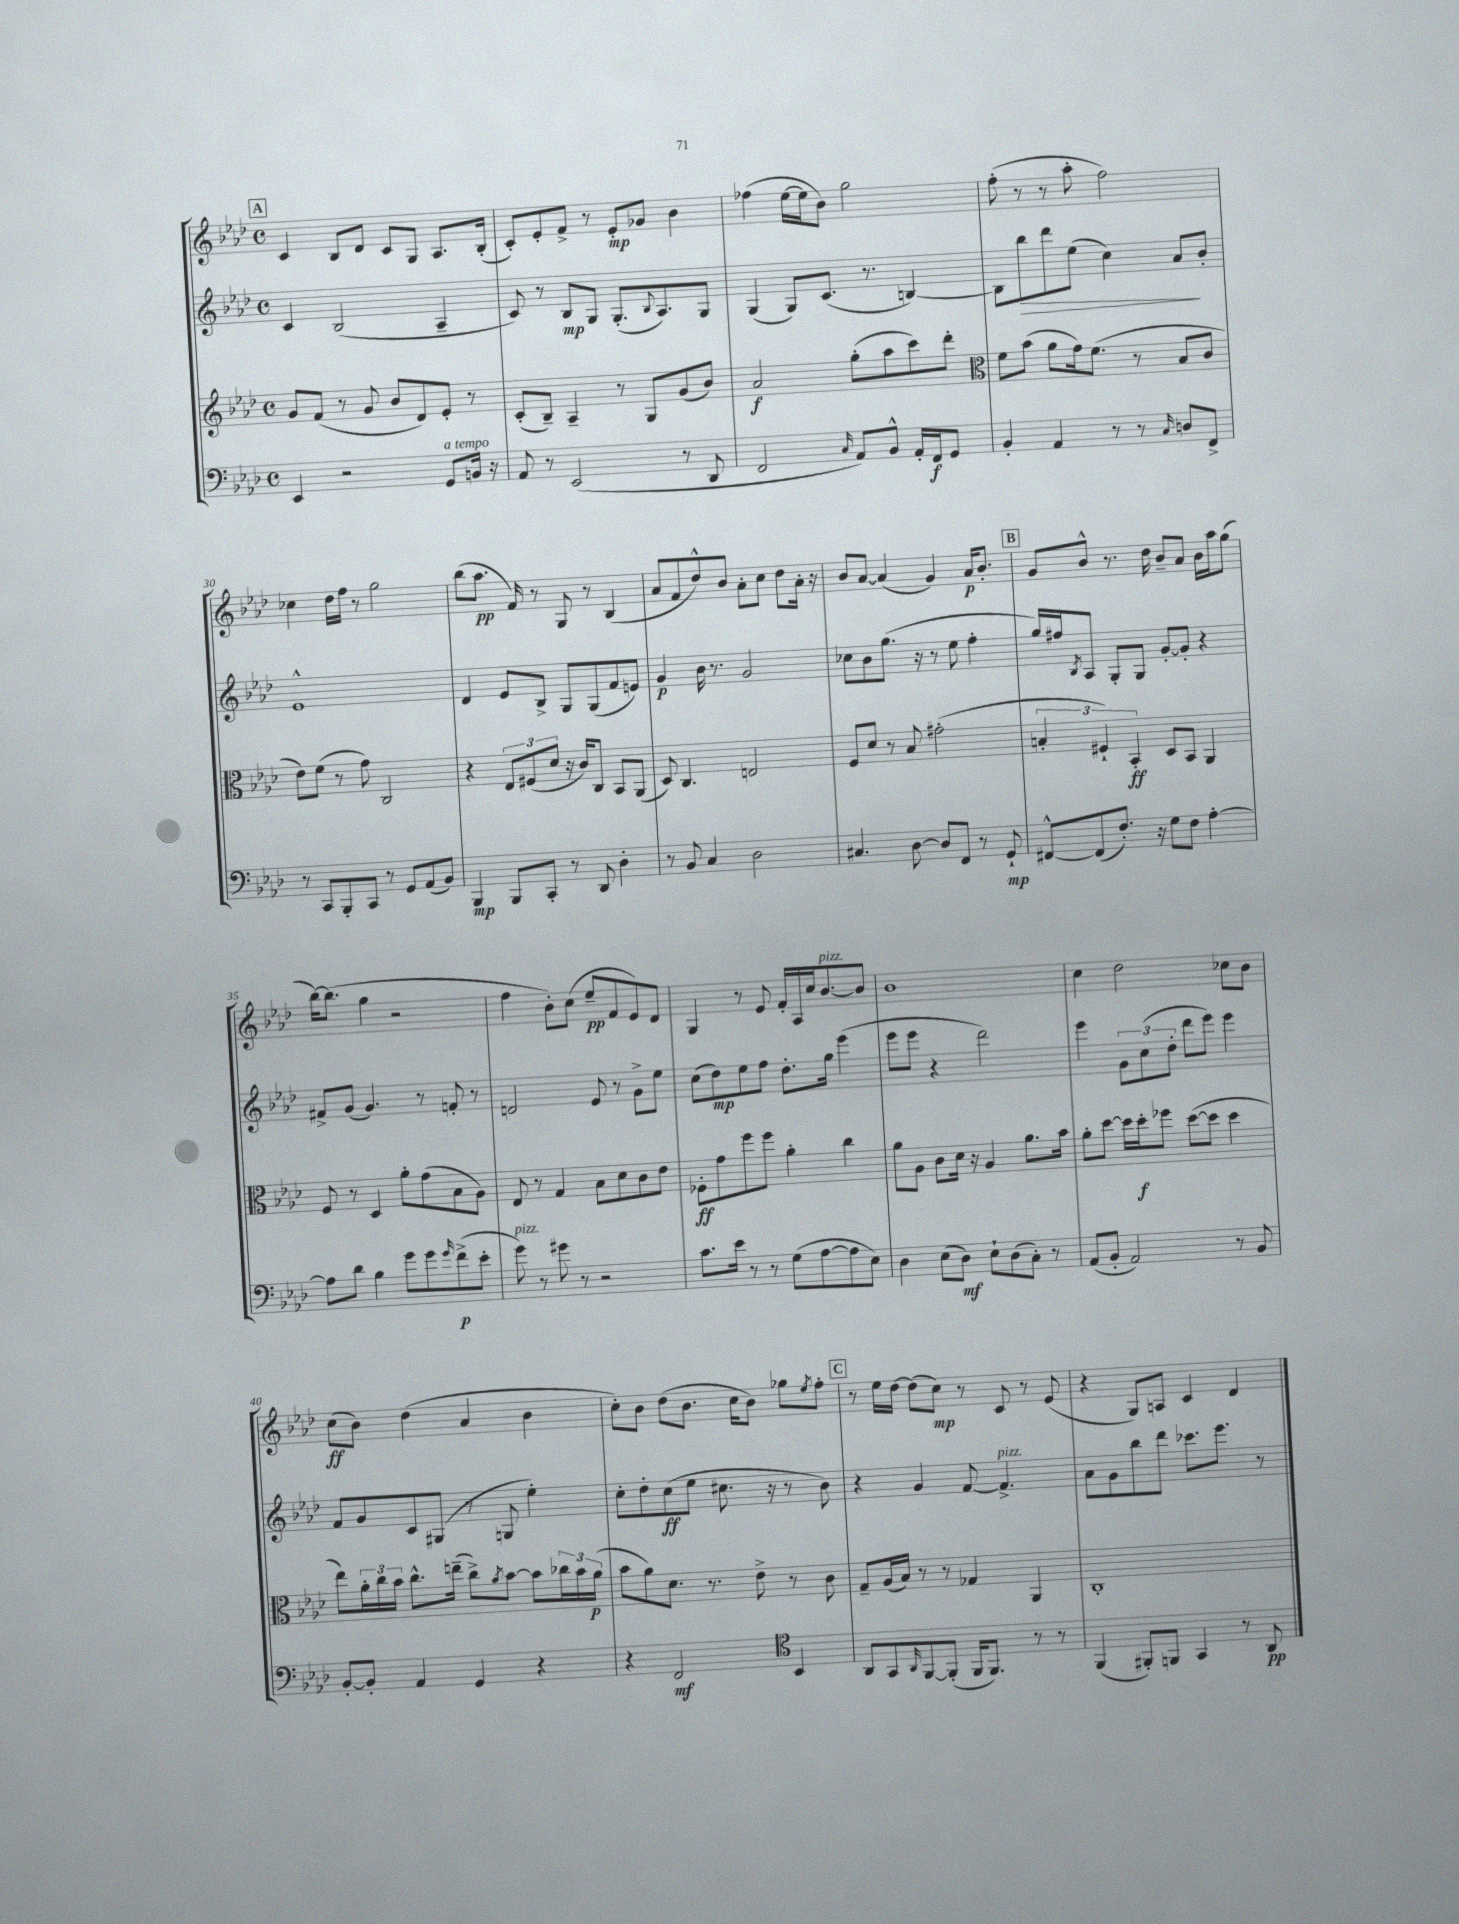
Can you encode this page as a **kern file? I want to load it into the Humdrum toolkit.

**kern	**kern	**kern	**kern
*staff4	*staff3	*staff2	*staff1
*clefF4	*clefG2	*clefG2	*clefG2
*k[b-e-a-d-]	*k[b-e-a-d-]	*k[b-e-a-d-]	*k[b-e-a-d-]
*M4/4	*M4/4	*M4/4	*M4/4
*met(c)	*met(c)	*met(c)	*met(c)
4EE-	8g	4c	4c
.	(8f	.	.
2r	8r	(2B-	8B-
.	8g	.	8d-
.	8b-	.	8c
.	8d-)	.	8G
8GG	8e-'	4A-~	8.A-
16BB	8r	.	.
16r	.	.	(16B-'
=	=	=	=
8AA-	(8c'	8c)	8c')
8r	8B-~)	8r	8e-'
(2EE-	4A-~	8B-	8f^
.	.	8G	8r
.	8r	(8.G'	8e-'
.	8G	.	8g-
.	.	8qqB-	.
.	.	8.A-)	.
8r	(8g	.	4b-
8DD-	8b-)	8G	.
=	=	=	=
2FF	2a-	(4G	(4ff-
.	.	8G)	[16ee-
.	.	.	16ee-]
.	.	(8.c	8b-)
16qqC	.	.	.
8AA-)	(8gg'	.	2gg
.	.	8.r	.
8BB-^^	8aa-	.	.
16AA-'	8ccc)	[4B)	.
16FF	.	.	.
8GG	8ddd-'	.	.
=	=	=	=
*	*clefC3	*	*
4BB-'	8f	8B]	(8ff'
.	(8b-	8bb-	8r
4AA-	8a-	8ddd-	8r
.	16g)	(8ee-	8aa-'
.	(8.f	.	.
8r	.	4cc)	2ff)
8r	8r	.	.
16qqC	.	.	.
8D	8B-	8a-	.
8FF^	8c	8b-'	.
=	=	=	=
8r	8e-)	1e-^^	4cc-
8CC	(8f	.	.
8BBB-'	8r	.	16dd-
.	.	.	16ff
8CC	8g)	.	8r
8r	2C	.	2gg
8GG	.	.	.
(8AA-	.	.	.
8BB-)	.	.	.
=	=	=	=
4BBB-	4r	4d-	(8bb-
.	.	.	8.aa-
8BBB-	12E-	8e-	.
.	.	.	16f)
.	(12F#	.	.
8CC'	.	8B-^	8r
.	12d-	.	.
8r	16r	8G	8G
.	16c)	.	.
8DD-	8C	(8G	8r
4D-'	8BB-	8f	(4B-
.	(8AA-	8e)	.
=	=	=	=
8r	8D-)	4g	8a-
8BB-	4.C	.	8f
4C	.	16b-	8dd-^^)
.	.	8.r	.
.	.	.	8b-
2D-	2E	2g	8a-'
.	.	.	8cc
.	.	.	8dd-
.	.	.	16a-'
.	.	.	16r
=	=	=	=
4.C#	8F	8cc-	8b-
.	8d-	8b-	[8a-
.	8r	(8.gg	(4a-]
[8D-	8B-	.	.
.	.	16r	.
8D-]	(2g#'	8r	4g)
8FF	.	8ee-	.
8r	.	4ff'	16a-
.	.	.	8.b-'
8GG`	.	.	.
=	=	=	=
[8FF#^^	6B'	16gg)	8g
.	.	16ff#	.
.	.	8qB-	.
(8FF#]	.	8A-	8b-^^
.	6F#`)	.	.
8.F')	.	8G'	8.r
.	6BB-'	.	.
.	.	8G	.
16r	.	.	16dd-
8G	8D-	[8g'	8b-~
8F	8BB-	8g']	8a-
[4A-'	4AA-	4r	16b-
.	.	.	16aa-
.	.	.	(8gg
=	=	=	=
8A-]	8F	8f#^	[16bb-)
.	.	.	(8.bb-]
8d-	8r	(8g	.
4B-	4D-	4.g)	4gg
8g	8a-'	.	2r
8g	(8g	8r	.
16qqg	.	.	.
(8f^	8B-	8f'	.
8e-'	8A-)	8r	.
=	=	=	=
8g)	8E-	2d	4ff
8r	8r	.	.
8g#	4G	.	8b-')
8r	.	.	(8cc
2r	8B-	8e-	8ee-~
.	8d-	8r	8f
.	8c	8g^	8e-)
.	8e-	8ee-	8d-
=	=	=	=
8.c	8F-'	(8cc	4G
.	8g	8dd-)	.
16e-	.	.	.
8r	8ff	8ee-	8r
8r	8ff	8ff	8e-
(8G	4a-'	8.dd-'	16f'
.	.	.	16A-
[8A-	.	.	16cc
.	.	16gg	[8.b-
8A-]	4cc	(4eee-	.
8E-)	.	.	8b-]
=	=	=	=
4D-	8a-	8eee-	1b-
.	8A-	8eee-	.
(8E-	8c	4r	.
8D-)	16d-	.	.
.	16r	.	.
8E-`	4A-	2ddd-)	.
(8D-	.	.	.
8C')	8.a-	.	.
8r	.	.	.
.	16b-	.	.
=	=	=	=
(8AA-	8a-'	4eee-	4cc
8BB-'	[8dd-	.	.
2AA-)	16dd-]	12g	2dd-
.	16dd-'	.	.
.	.	(12cc	.
.	8ff-	.	.
.	.	12dd-'	.
.	([8dd-	8ddd-	.
.	8dd-]	8eee-)	.
8r	4dd-	4eee-	8cc-
8BB-	.	.	8b-
=	=	=	=
[8BB-'	8ee-)	8f	(8cc
8BB-']	24a-'	8g	8b-)
.	24cc	.	.
.	24b-	.	.
4AA-	8.cc^^	8c	(4dd-
.	.	(8G#	.
.	(16ee~	.	.
4GG	8cc^)	8r	4a-
.	8qa-	.	.
.	[8b-	8G	.
4r	8b-]	4ee-')	4b-
.	24cc-	.	.
.	24b-	.	.
.	(24a-	.	.
=	=	=	=
4r	8b-	8cc'	8cc')
.	8a-)	8dd-'	8b-
2FF	8.d-	(8cc	(8dd-
.	.	8ee-	8.b-
.	8.r	.	.
.	.	8.cc#	.
.	.	.	16cc
.	8e-^	.	8b-)
.	.	16r	.
*clefC4	*	*	*
4BB-	8r	8r	8gg-
.	.	.	8qee-
.	8c	8b-)	8ff'
=	=	=	=
8AA-	8G~	4r	8r
8GG	(16A-	.	16ee-
.	16B-)	.	[16dd-
16qqAA-	.	.	.
[8FF	8r	4g	(8dd-]
(8FF']	8r	.	8cc)
16FF	4G-	[8f	8r
8.FF)	.	.	.
.	.	4.f^]	8c
8r	4AA-	.	8r
8r	.	.	(8e-
=	=	=	=
(4FF	1C'	8a-	4r
.	.	8g	.
8FF#')	.	8bb-	8G)
8FF	.	8ddd-	8A
4GG	.	8.ccc-	4c
.	.	8.eee-	.
8r	.	.	4d-
8AA-	.	8r	.
==	==	==	==
*-	*-	*-	*-
